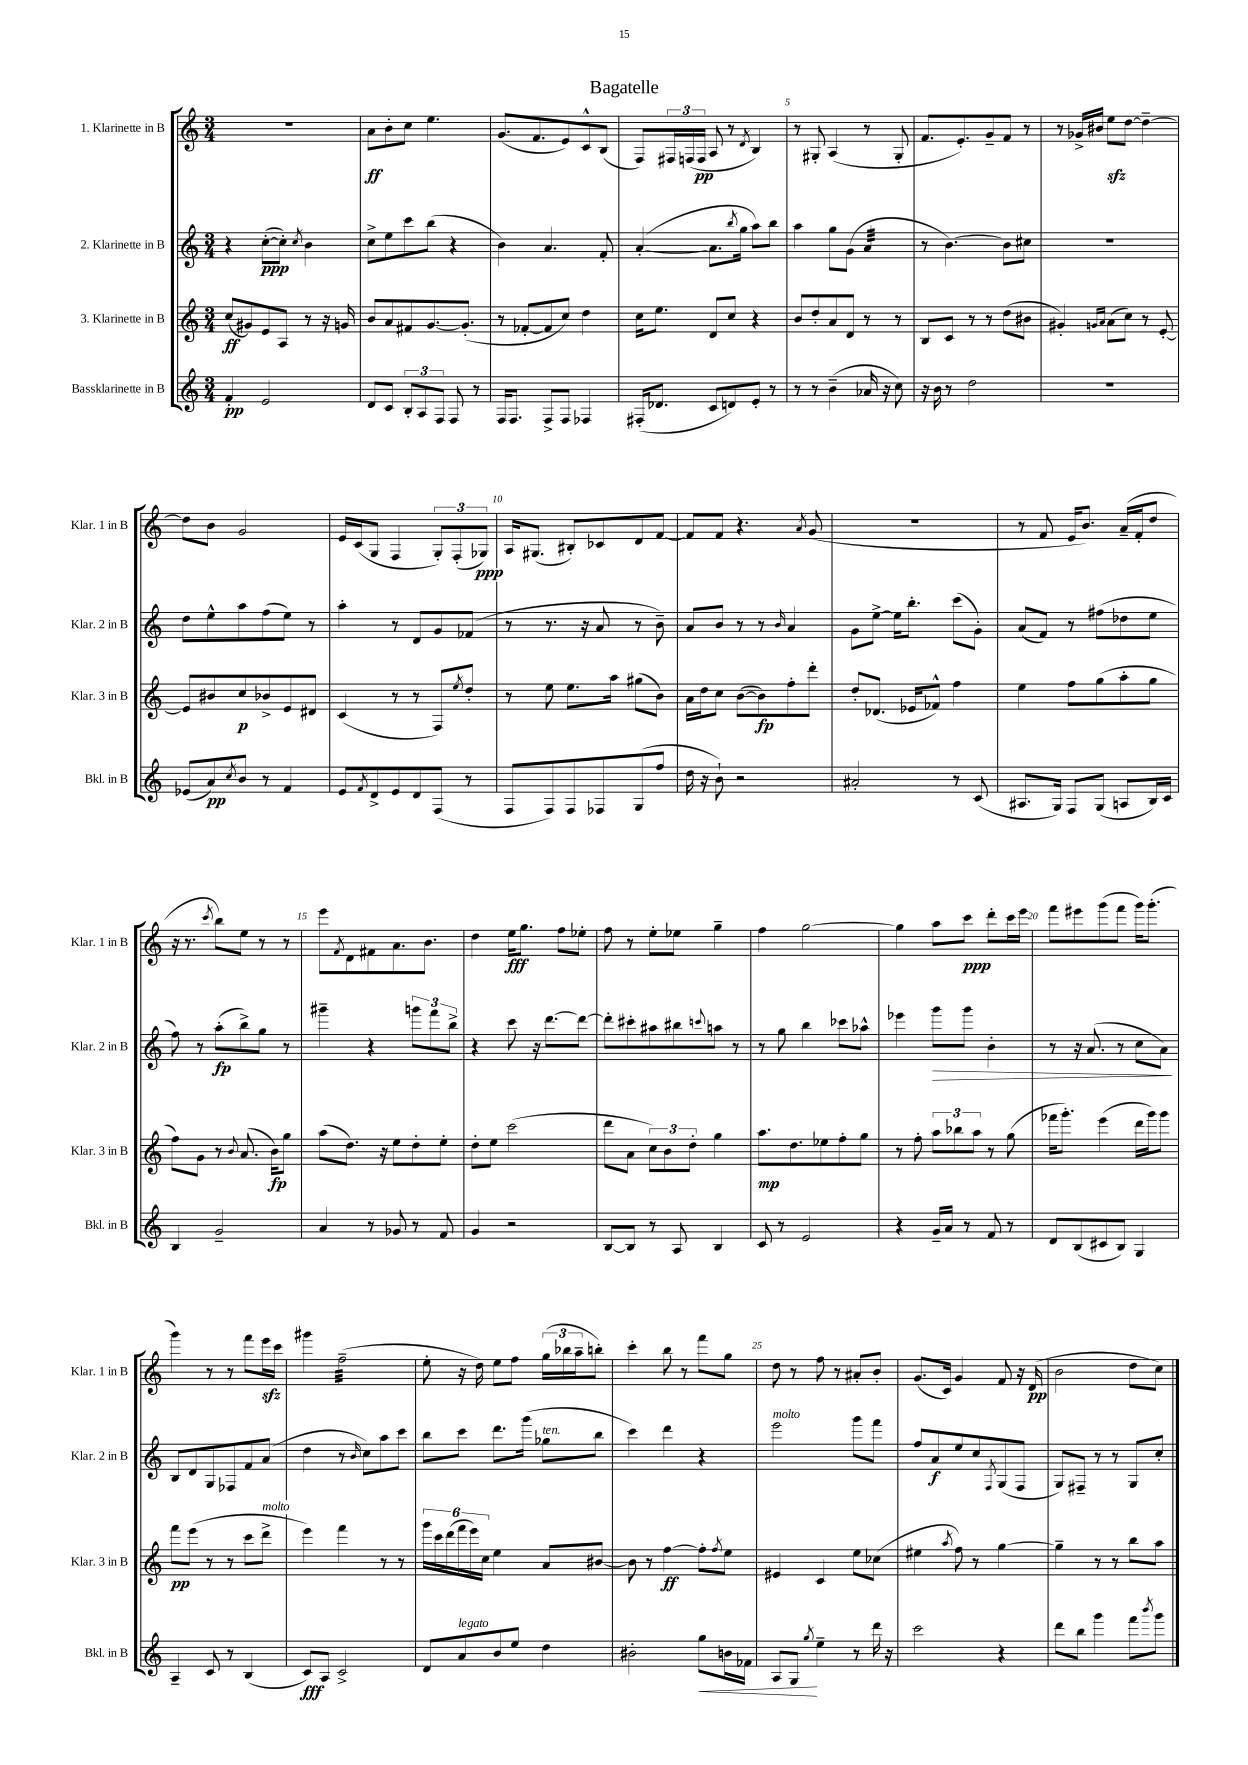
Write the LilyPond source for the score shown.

\header { title = "Bagatelle" }
<<
\new StaffGroup <<
\new Staff = "s0" \with { instrumentName = "1. Klarinette in B" shortInstrumentName = "Klar. 1 in B" } {
    \clef treble \key c \major \numericTimeSignature \time 3/4
    R2. |
    a'8\ff b'8-. c''8 e''4. |
    g'8.( f'8. e'8) c'8-^ b8( |
    f8) \tuplet 3/2 { fis16 f16( f16\pp } a8 r8 \acciaccatura { d'8 } b4) |
    r8 gis8-. a4( r8 gis8-. |
    f'8. e'8.-.) g'8-- f'8 r8 |
    r8 ges'16-> bis'16 e''8\sfz d''8~ d''4~-- |
    d''8 b'8 g'2 |
    e'16 c'16( g8 f4 \tuplet 3/2 { g8-.) f8-.( ges8\ppp) } |
    a16 gis8.( bis8-.) ces'8 d'8 f'8~ |
    f'8 f'8 r4. \acciaccatura { a'8 } g'8( |
    R2. |
    r8 f'8 e'16 b'8.) a'16--( f'16-. d''8 |
    r16 r8. \acciaccatura { c'''8 } b''8) e''8 r8 r8 |
    e'''8 \acciaccatura { f'8 } d'8 fis'8 a'8. b'8. |
    d''4 e''16\fff g''8. f''8 ees''8-. |
    f''8 r8 e''8-. ees''8 g''4-- |
    f''4 g''2~ |
    g''4 a''8 c'''8\ppp d'''8-. c'''16 e'''16 |
    f'''8 eis'''8 g'''8( f'''8 g'''16) g'''8.-.( |
    g'''4) r8 r8 f'''8 e'''16\sfz c'''16 |
    gis'''4 f''2:32--( |
    e''8-. r16 d''16) e''8 f''8 \tuplet 3/2 { g''16( bes''16 a''16-- } b''8-.) |
    c'''4-. b''8 r8 f'''8 g''8 |
    d''8 r8 f''8 r8 ais'8-. b'8-. |
    g'8.( c'16) g'4 f'8 r16 d'16\pp( |
    b'2 d''8 c''8) \bar "|." |
}
\new Staff = "s1" \with { instrumentName = "2. Klarinette in B" shortInstrumentName = "Klar. 2 in B" } {
    \clef treble \key c \major \numericTimeSignature \time 3/4
    r4 c''8~-.\ppp( c''8-.) \acciaccatura { c''8 } b'4 |
    c''8-> e''8 c'''8 b''8( r4 |
    b'4) a'4. f'8-. |
    a'4~-.( a'8. \acciaccatura { b''8 } g''16 a''8) b''8 |
    a''4 g''8 g'8( a'4:32 |
    r8 b'4.~) b'8 cis''8 |
    R2. |
    d''8 e''8-^ a''8 f''8( e''8) r8 |
    a''4-. r8 d'8 g'8 fes'8( |
    r8 r8. r16 a'8 r8 b'8--) |
    a'8 b'8 r8 r8 \grace { b'16 } a'4 |
    g'8 e''8~-> e''16 b''8.-. c'''8( g'8-.) |
    a'8( f'8) r8 fis''8( des''8 e''8 |
    f''8) r8 a''8-.\fp( b''8->) g''8 r8 |
    gis'''4-- r4 \tuplet 3/2 { g'''8 f'''8 b''8-> } |
    r4 c'''8 r16 d'''8.~ d'''8~ |
    d'''8-. cis'''8-. ais''8 bis''8 \appoggiatura { c'''8 } a''8 r8 |
    r8 g''8 b''4 ces'''8 aes''8-^ |
    ees'''4 g'''8\> g'''8 b'4-. |
    r8 r16 a'8.( r8 c''8 a'8\!) |
    b8 d'8 g8 fes8 f'8 a'8( |
    d''4 r8 \grace { b'16 } c''8) a''8 c'''8 |
    b''8 c'''8 d'''8. g'''16( ges''8^\markup { \italic "ten." } b''8 |
    c'''4) d'''4 r4 |
    e'''2^\markup { \italic "molto" } g'''8 f'''8 |
    f''8 a'8\f e''8 c''8 \acciaccatura { f8 } g8( f8 |
    g8) fis8-- r8 r8 g8 c''8-. \bar "|." |
}
\new Staff = "s2" \with { instrumentName = "3. Klarinette in B" shortInstrumentName = "Klar. 3 in B" } {
    \clef treble \key c \major \numericTimeSignature \time 3/4
    c''8\ff( gis'8) e'8 a8 r8 r16 g'16 |
    b'8 a'8 fis'8 g'8.~ g'8.-.( |
    r8 fes'8~-. fes'8 c''8) d''4 |
    c''16 e''8. d'8 c''8 r4 |
    b'8 d''8-. a'8 d'8 r8 r8 |
    b8 c'8 r8 r8 d''8( bis'8 |
    gis'4-.) \grace { g'16 a'16 } a'8( c''8) r8 e'8~-. |
    e'8 bis'8 c''8\p bes'8-> e'8 dis'8 |
    c'4( r8 r8 f8) \acciaccatura { e''8 } d''8-. |
    r8 e''8 e''8. a''16 gis''8( b'8) |
    a'16 d''16 c''8 b'8~( b'8\fp) f''8-. d'''8-. |
    d''8-. des'8.( ees'16 fes'8-^) f''4 |
    e''4 f''8 g''8( a''8-. g''8 |
    f''8) g'8 r8 \appoggiatura { b'8 } a'8.( b'16\fp) g''8 |
    a''8( d''8.) r16 e''8 d''8-. e''8-. |
    d''8-. e''8 c'''2( |
    d'''8 a'8 \tuplet 3/2 { c''8) b'8 d''8-. } g''4 |
    a''8.\mp d''8. ees''8 f''8-. g''8 |
    r8 f''8-. \tuplet 3/2 { a''8 bes''8 a''8 } r8 g''8( |
    fes'''16 g'''8.-.) e'''4( d'''16 g'''16) g'''8 |
    f'''8\pp e'''8( r8 r8 c'''8 d'''8->^\markup { \italic "molto" } |
    e'''4) f'''4 r8 r8 |
    \tuplet 6/4 { g'''16 c'''16 d'''16( f'''16 e'''16) c''16 } e''4 a'8 bis'8~ |
    bis'8 r8 f''4~\ff f''8-. \acciaccatura { f''8 } e''8 |
    eis'4 c'4 e''8 ces''8( |
    eis''4 \acciaccatura { a''8 } f''8) r8 g''4~ |
    g''4-- r8 r8 b''8 a''8 \bar "|." |
}
\new Staff = "s3" \with { instrumentName = "Bassklarinette in B" shortInstrumentName = "Bkl. in B" } {
    \clef treble \key c \major \numericTimeSignature \time 3/4
    f'4-.\pp e'2 |
    d'8 c'8 \tuplet 3/2 { b8-. a8 f8 } f8 r8 |
    f16 f8. f8-> f8 fes4 |
    fis16-.( des'8. c'8 d'8) e'8-. r8 |
    r8 r8 b'4--( aes'16 r16 c''8) |
    r16 b'16 r8 d''2 |
    R2. |
    ees'8( a'8\pp) \acciaccatura { c''8 } b'8 r8 f'4 |
    e'8 \acciaccatura { f'8 } d'8-> e'8 d'8 f8( r8 |
    f8 f8) f8 fes8 g8( f''8 |
    d''16 r16 b'8-!) r2 |
    ais'2-. r8 c'8( |
    ais8. g16) f8 g8( a8 b16) c'16 |
    b4 g'2-- |
    a'4 r8 ges'8 r8 f'8 |
    g'4 r2 |
    b8~ b8 r8 a8 b4 |
    c'8 r8 e'2 |
    r4 g'16-- a'16 r8 f'8 r8 |
    d'8 b8( cis'8 b8) g4 |
    a4-- c'8 r8 b4( |
    c'8\fff) a8 c'2-> |
    d'8 a'8^\markup { \italic "legato" } b'8 e''8 d''4 |
    bis'2-. g''8\< b'16 fes'16 |
    a8 g8\! \acciaccatura { g''8 } e''4-- r8 d'''16 r16 |
    c'''2 r4 |
    d'''8 b''8 g'''4 f'''8 \acciaccatura { b'''8 } g'''8 \bar "|." |
}
>>
>>
\layout { \context { \Score \override BarNumber.break-visibility = ##(#f #t #t) barNumberVisibility = #(every-nth-bar-number-visible 5) } }
